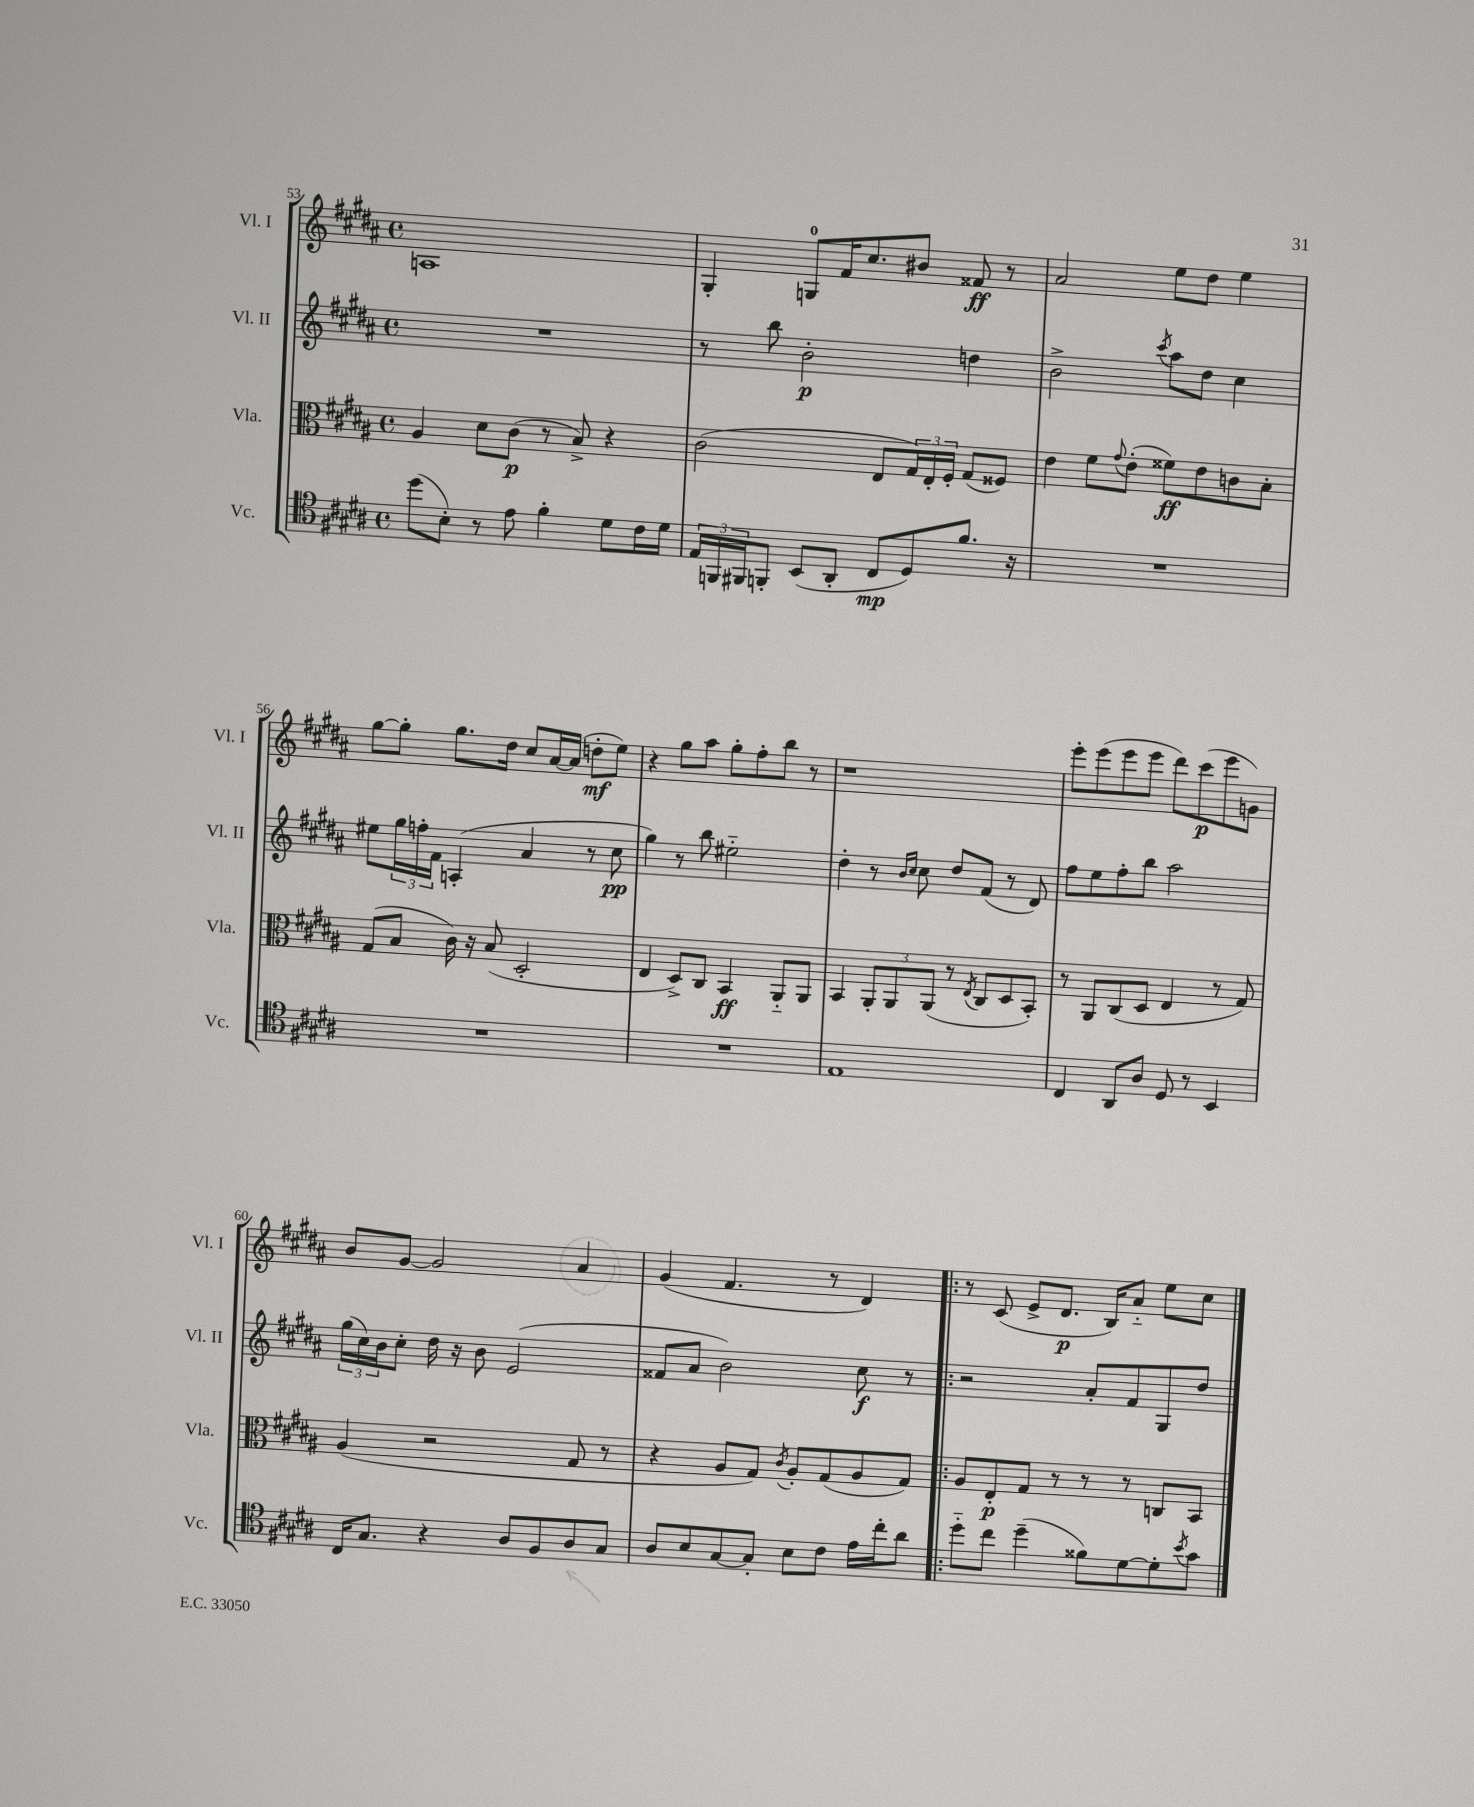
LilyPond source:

<<
\new StaffGroup <<
\new Staff = "s0" \with { instrumentName = "Vl. I" shortInstrumentName = "Vl. I" } {
    \clef treble \key b \major \defaultTimeSignature \time 4/4
    a1 |
    gis4-. g8-0 fis'16 cis''8. bis'8 fisis'8\ff r8 |
    ais'2 e''8 dis''8 e''4 |
    gis''8~ gis''8-. gis''8. dis''16 cis''8 ais'16~ ais'16( d''8-.\mf e''8) |
    r4 gis''8 ais''8 gis''8-. fis''8-. b''8 r8 |
    r1 |
    e'''8-. e'''8( e'''8 e'''8 dis'''8) cis'''8\p( e'''8 g'8) |
    b'8 gis'8~ gis'2 ais'4 |
    gis'4( fis'4. r8 dis'4) |
    \bar ".|:" r8 cis'8( e'8-> dis'8.\p b16) ais'8-_ e''8 cis''8 \bar "|." |
}
\new Staff = "s1" \with { instrumentName = "Vl. II" shortInstrumentName = "Vl. II" } {
    \clef treble \key b \major \defaultTimeSignature \time 4/4
    R1 |
    r8 b''8 b'2-.\p d''4 |
    b'2-> \acciaccatura { cis'''8 } ais''8 dis''8 cis''4 |
    eis''8 \tuplet 3/2 { gis''16 f''16-. fis'16 } a4-.( ais'4 r8 cis''8\pp |
    gis''4) r8 b''8 eis''2-_ |
    dis''4-. r8 \grace { b'16 cis''16 } cis''8 dis''8 fis'8( r8 dis'8) |
    fis''8 e''8 fis''8-. b''8 ais''2 |
    \tuplet 3/2 { gis''16( cis''16) b'16 } cis''8-. dis''16 r16 b'8 e'2( |
    fisis'8 ais'8 b'2) cis''8\f r8 |
    \bar ".|:" r2 ais'8-. fis'8 gis8 dis''8 \bar "|." |
}
\new Staff = "s2" \with { instrumentName = "Vla." shortInstrumentName = "Vla." } {
    \clef alto \key b \major \defaultTimeSignature \time 4/4
    ais4 dis'8 cis'8\p( r8 b8->) r4 |
    cis'2( e8 \tuplet 3/2 { gis16) e16-. fis16-. } gis8( fisis8) |
    e'4 fis'8 \appoggiatura { gis'8 } e'8-.( fisis'8\ff) e'8 c'8 b8-. |
    gis8( b8 cis'16) r16 b8( dis2-. |
    e4 dis8->) cis8 b,4\ff ais,8-_ ais,8 |
    b,4 \tuplet 3/2 { ais,8-. ais,8 ais,8( } r8 \acciaccatura { e8 } cis8 dis8 b,8-.) |
    r8 ais,8 cis8( dis8 e4 r8 gis8) |
    ais4( r2 gis8 r8 |
    r4 ais8 gis8) \acciaccatura { cis'8 } ais8-. gis8( ais8 gis8) |
    \bar ".|:" ais8 e8-.\p gis8 r8 r8 r8 c8 b,8 \bar "|." |
}
\new Staff = "s3" \with { instrumentName = "Vc." shortInstrumentName = "Vc." } {
    \clef tenor \key b \major \defaultTimeSignature \time 4/4
    dis''8( b8-.) r8 e'8 fis'4-. dis'8 cis'16 dis'16 |
    \tuplet 3/2 { e16 f,16 fis,16 } f,8-. b,8( ais,8-. cis8\mp dis8) fis'8. r16 |
    R1 |
    R1 |
    R1 |
    e1 |
    cis4 ais,8 ais8 dis8 r8 b,4 |
    cis16 gis8. r4 ais8 fis8 ais8 gis8 |
    ais8 b8 gis8~ gis8-. b8 cis'8 e'16 cis''16-. ais'8 |
    \bar ".|:" dis''8-_ cis''8 dis''4--( fisis'8) dis'8~ dis'8-. \acciaccatura { b'8 } gis'8 \bar "|." |
}
>>
>>
\layout { \context { \Score currentBarNumber = #53 } }
